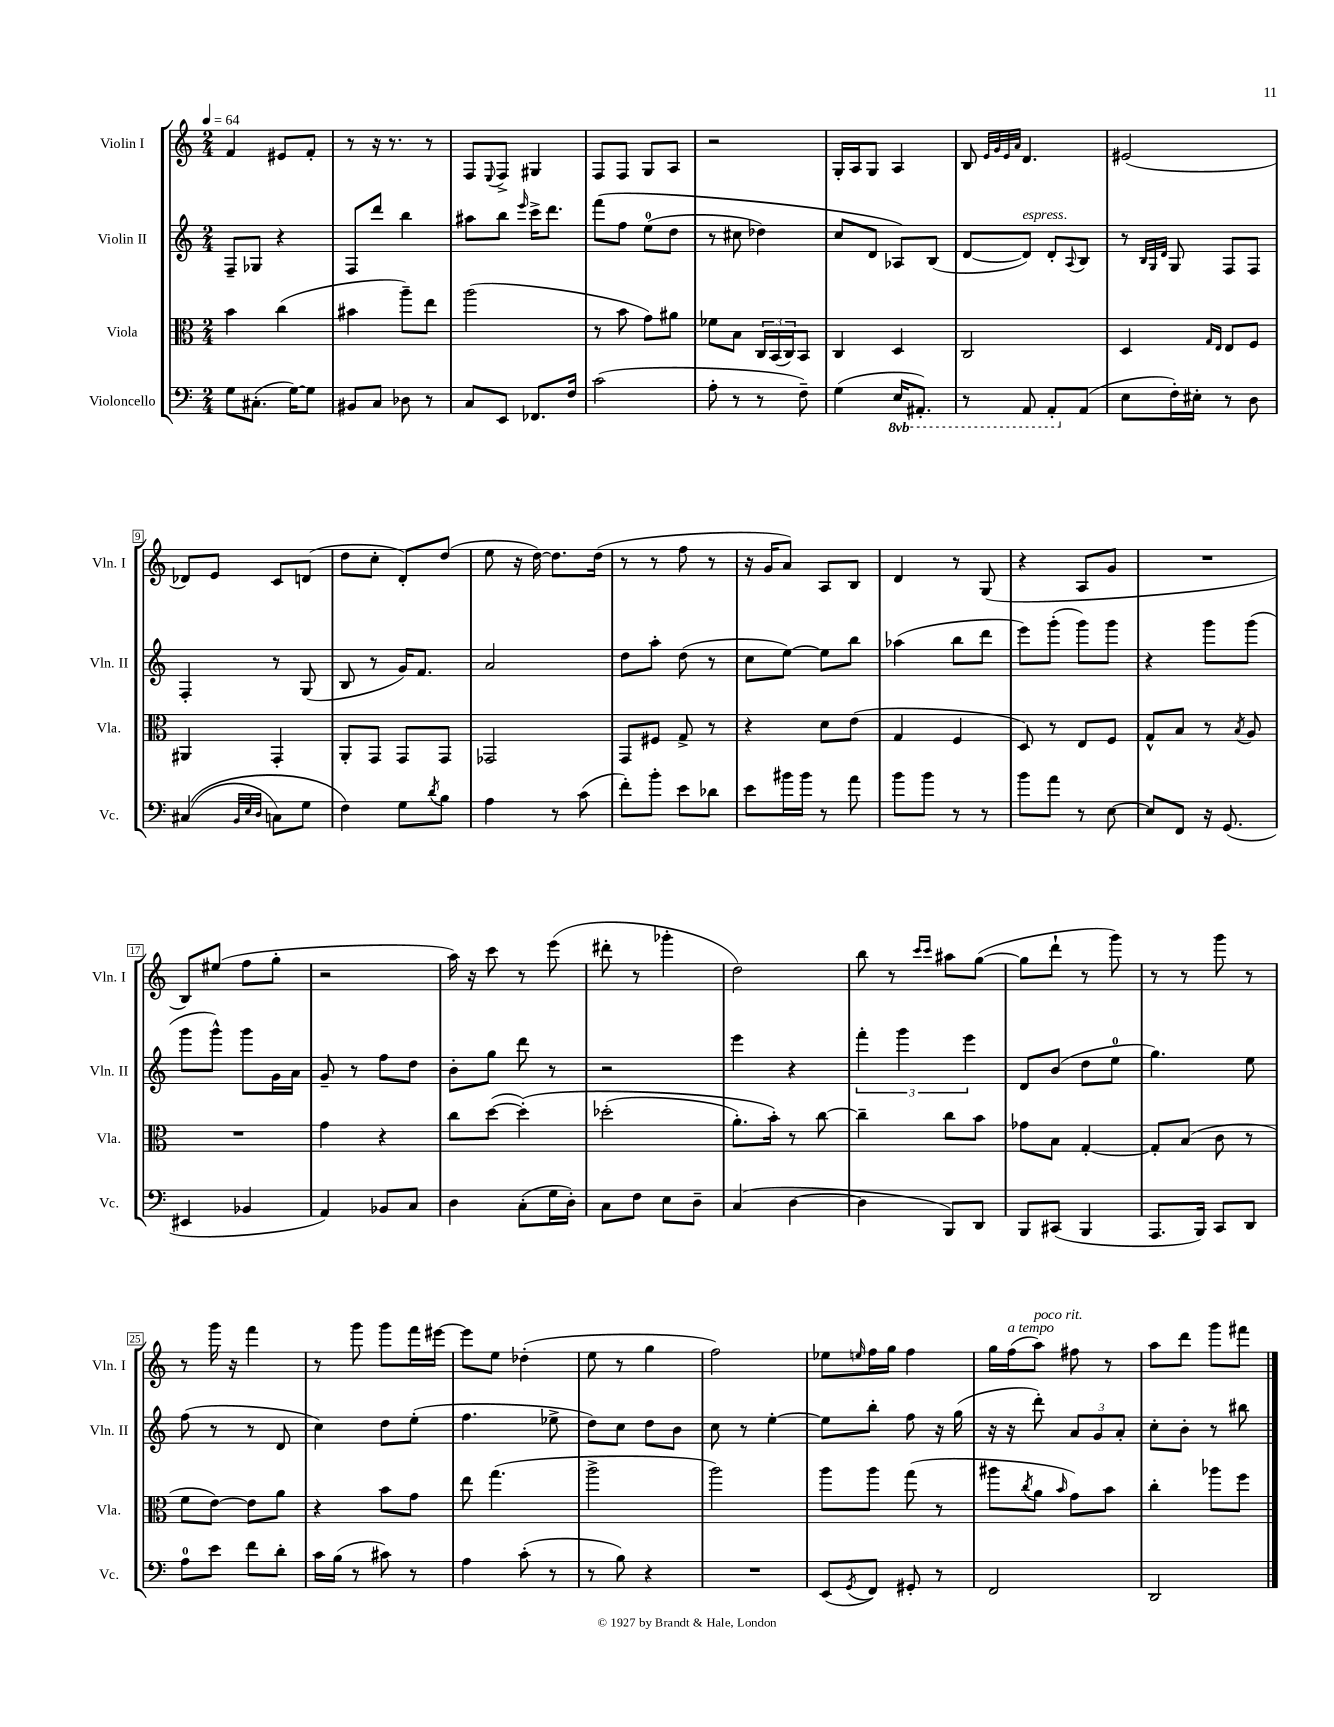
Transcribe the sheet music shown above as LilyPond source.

<<
\new StaffGroup <<
\new Staff = "s0" \with { instrumentName = "Violin I" shortInstrumentName = "Vln. I" } {
    \clef treble \key c \major \numericTimeSignature \time 2/4 \tempo 4 = 64
    f'4 eis'8 f'8-. |
    r8 r16 r8. r8 |
    f8 \appoggiatura { e8 } f8-> gis4 |
    f8 f8 g8 a8 |
    r2 |
    g16-. a16 g8 a4 |
    b8 \grace { e'32 g'32 e'32 a'32 } d'4. |
    eis'2( |
    des'8) e'8 c'8 d'8( |
    d''8 c''8-. d'8-.) d''8( |
    e''8 r16 d''16~) d''8. d''16( |
    r8 r8 f''8 r8 |
    r16 g'16 a'8) a8 b8 |
    d'4 r8 g8( |
    r4 a8 g'8 |
    R2 |
    b8) eis''8( f''8 g''8-. |
    r2 |
    a''16) r16 c'''8 r8 e'''8( |
    dis'''8-. r8 ges'''4-. |
    d''2) |
    b''8 r8 \grace { c'''16 c'''16 } ais''8 g''8~( |
    g''8 d'''8-! r8 g'''8) |
    r8 r8 g'''8 r8 |
    r8 g'''16 r16 f'''4 |
    r8 g'''8 g'''8 f'''16 eis'''16~ |
    eis'''8 e''8 des''4-.( |
    e''8 r8 g''4 |
    f''2) |
    ees''8 \grace { e''16 } f''16 g''16 f''4 |
    g''16 f''16^\markup { \italic "a tempo" }( a''8^\markup { \italic "poco rit." }) fis''8 r8 |
    a''8 d'''8 g'''8 fis'''8 \bar "|." |
}
\new Staff = "s1" \with { instrumentName = "Violin II" shortInstrumentName = "Vln. II" } {
    \clef treble \key c \major \numericTimeSignature \time 2/4
    f8-- ges8 r4 |
    f8 d'''8 b''4 |
    ais''8 b''8 \grace { e'''16 } c'''16-> d'''8. |
    f'''8\( f''8 e''8-0( d''8 |
    r8 cis''8 des''4) |
    c''8 d'8 aes8\) b8( |
    d'8~ d'8^\markup { \italic "espress." }) d'8-. \appoggiatura { a8 } b8 |
    r8 \grace { b32 g32 d'32 } g8 f8 f8 |
    f4-. r8 g8( |
    b8 r8 g'16) f'8. |
    a'2 |
    d''8 a''8-. d''8( r8 |
    c''8 e''8~) e''8 b''8 |
    aes''4( b''8 d'''8 |
    e'''8) g'''8-.( g'''8) g'''8 |
    r4 g'''8 g'''8( |
    g'''8 g'''8-^) g'''8 g'16 a'16 |
    g'8-- r8 f''8 d''8 |
    b'8-. g''8 d'''8 r8 |
    r2 |
    e'''4 r4 |
    \tuplet 3/2 { f'''4-. g'''4 e'''4 } |
    d'8 b'8( d''8 e''8-0 |
    g''4.) e''8 |
    f''8( r8 r8 d'8 |
    c''4) d''8 e''8-.( |
    f''4. ees''8-> |
    d''8) c''8 d''8 b'8 |
    c''8 r8 e''4~-. |
    e''8 b''8-. f''8 r16 g''16( |
    r16 r16 d'''8-.) \tuplet 3/2 { a'8 g'8 a'8-. } |
    c''8-. b'8-. r8 bis''8 \bar "|." |
}
\new Staff = "s2" \with { instrumentName = "Viola" shortInstrumentName = "Vla." } {
    \clef alto \key c \major \numericTimeSignature \time 2/4
    b'4 c''4( |
    bis'4 a''8--) e''8 |
    a''2( |
    r8 b'8 g'8) ais'8 |
    fes'8 b8 \tuplet 3/2 { c16 b,16( c16) } b,8 |
    c4 d4 |
    c2 |
    d4 \grace { g16 e16 } e8 f8 |
    ais,4 g,4-. |
    a,8-. g,8 g,8 g,8 |
    ges,2 |
    g,8 fis8 g8-> r8 |
    r4 d'8 e'8( |
    g4 f4 |
    d8) r8 e8 f8 |
    g8-^ b8 r8 \acciaccatura { b8 } a8 |
    R2 |
    g'4 r4 |
    c''8 d''8~( d''4-.)\( |
    des''2-.( |
    a'8.-.) b'16-.\) r8 c''8~ |
    c''4-- c''8 b'8 |
    ges'8 b8 g4~-. |
    g8-. b8( c'8 r8 |
    f'8 e'8~) e'8 a'8 |
    r4 b'8 g'8 |
    e''8 g''4.( |
    a''2-> |
    a''2) |
    a''8 a''8 g''8( r8 |
    ais''8 \acciaccatura { c''8 } a'8 \grace { b'16 } g'8) b'8 |
    c''4-. aes''8 f''8 \bar "|." |
}
\new Staff = "s3" \with { instrumentName = "Violoncello" shortInstrumentName = "Vc." } {
    \clef bass \key c \major \numericTimeSignature \time 2/4 \set Staff.ottavationMarkups = #ottavation-simple-ordinals
    g8 cis8.-.( g16~) g8 |
    bis,8 c8 des8 r8 |
    c8 e,8 fes,8. f16 |
    c'2( |
    a8-. r8 r8 f8--) |
    g4( \ottava #-1 e,16 ais,,8.-.) |
    r8 a,,8 a,,8-. \ottava #0 a,8( |
    e8 f16-.) eis16-. r8 d8 |
    cis4(\( \grace { b,32 e32 d32 } c8) g8 |
    f4\) g8 \acciaccatura { d'8 } b8 |
    a4 r8 c'8( |
    f'8-.) b'8-. e'8 des'8 |
    e'8 bis'16 bis'16 r8 a'8 |
    b'8 b'8 r8 r8 |
    b'8 a'8 r8 e8~ |
    e8 f,8 r16 g,8.( |
    eis,4 bes,4 |
    a,4) bes,8 c8 |
    d4 c8-.( g16 d16-.) |
    c8 f8 e8 d8-- |
    c4( d4~ |
    d4 b,,8) d,8 |
    b,,8 cis,8( b,,4 |
    a,,8. b,,16) c,8 d,8 |
    a8-0 e'8 f'8 d'8-. |
    c'16 b16( r8 cis'8) r8 |
    a4 c'8-.( r8 |
    r8 b8) r4 |
    R2 |
    e,8( \acciaccatura { g,8 } f,8) gis,8-. r8 |
    f,2 |
    d,2 \bar "|." |
}
>>
>>
\layout { \context { \Score \override BarNumber.stencil = #(make-stencil-boxer 0.1 0.3 ly:text-interface::print) } }
